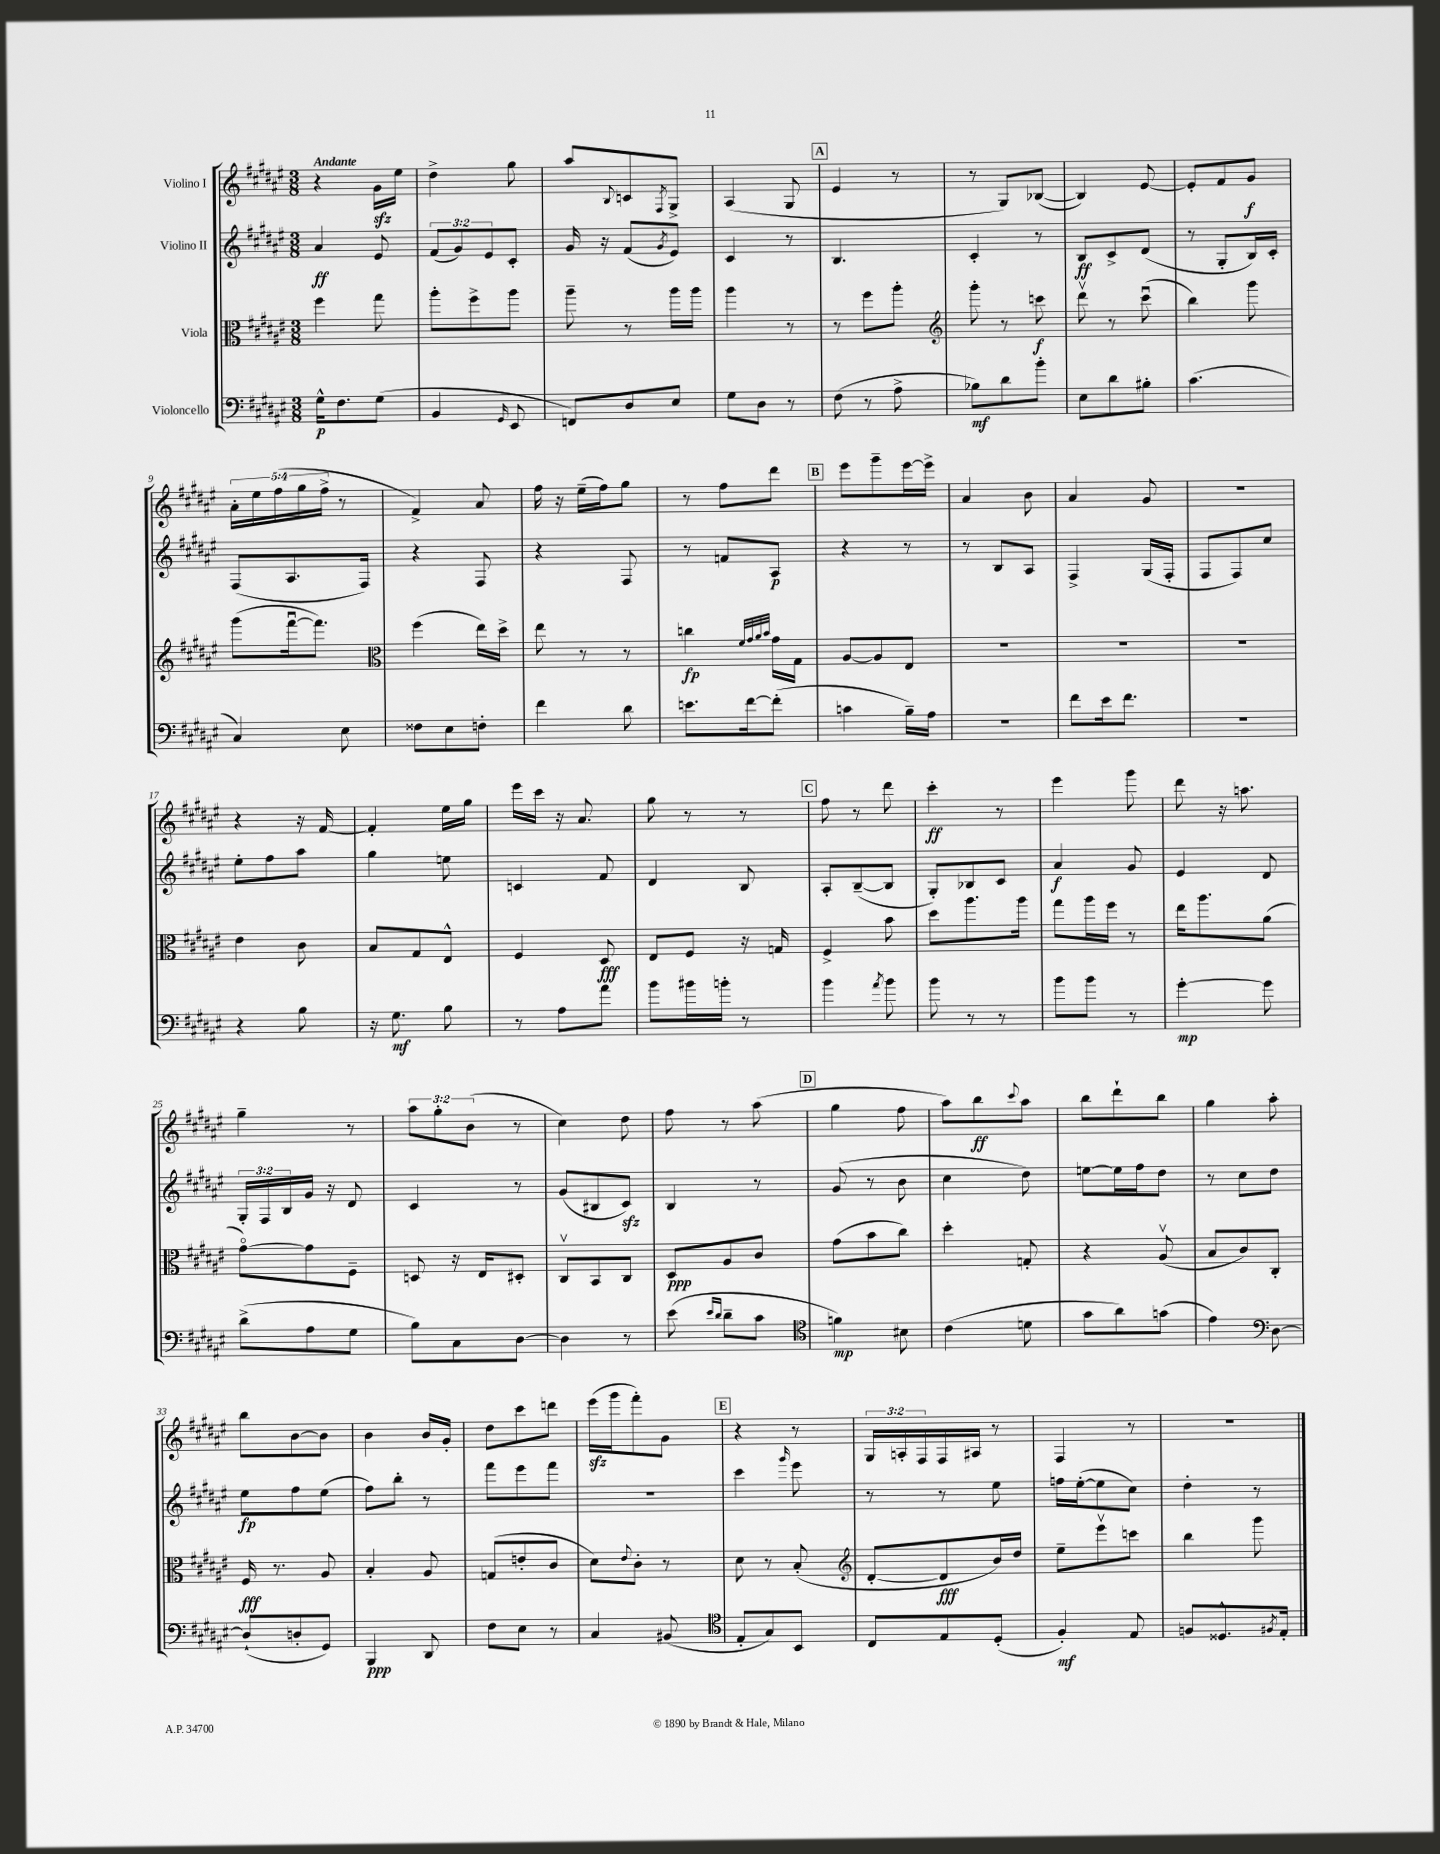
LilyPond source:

<<
\new StaffGroup <<
\new Staff = "s0" \with { instrumentName = "Violino I" } {
    \clef treble \key fis \major \numericTimeSignature \time 3/8 \override Staff.TupletNumber.text = #tuplet-number::calc-fraction-text \tempo "Andante"
    r4 gis'16\sfz eis''16 |
    dis''4-> gis''8 |
    ais''8 \appoggiatura { b8 } c'8 \acciaccatura { fis8 } gis8-> |
    ais4( gis8 |
    \mark \markup { \box "A" } eis'4 r8 |
    r8 gis8) bes8~( |
    bes4) eis'8~ |
    eis'8-. fis'8 gis'8\f |
    \tuplet 5/4 { ais'16-. eis''16 fis''16( gis''16 fis''16-> } r8 |
    fis'4->) ais'8 |
    fis''16 r16 eis''16--( fis''16) gis''8 |
    r8 fis''8 dis'''8 |
    \mark \markup { \box "B" } eis'''8 gis'''8-- eis'''16~ eis'''16-> |
    ais'4 b'8 |
    ais'4 gis'8 |
    R4. |
    r4 r16 fis'16~ |
    fis'4-. eis''16 gis''16 |
    eis'''16 cis'''16 r16 ais'8. |
    gis''8 r8 r8 |
    \mark \markup { \box "C" } fis''8 r8 dis'''8 |
    cis'''4-.\ff r8 |
    eis'''4 gis'''8 |
    dis'''8 r16 a''8. |
    gis''4-- r8 |
    \tuplet 3/2 { ais''8 gis''8-. b'8( } r8 |
    cis''4) dis''8 |
    fis''8 r8 ais''8( |
    \mark \markup { \box "D" } gis''4 fis''8 |
    ais''8) b''8\ff \appoggiatura { cis'''8 } ais''8 |
    b''8 dis'''8-! b''8 |
    gis''4 ais''8-. |
    b''8 b'8~ b'8 |
    b'4 b'16 gis'16-. |
    dis''8 cis'''8 d'''8 |
    eis'''16\sfz( gis'''16 fis'''8-.) gis'8 |
    \mark \markup { \box "E" } r4 r8 |
    \tuplet 3/2 { gis16 a16-. fis16 } fis16 ais16 r8 |
    fis4 r8 |
    R4. \bar "|." |
}
\new Staff = "s1" \with { instrumentName = "Violino II" } {
    \clef treble \key fis \major \numericTimeSignature \time 3/8 \override Staff.TupletNumber.text = #tuplet-number::calc-fraction-text
    ais'4\ff eis'8 |
    \tuplet 3/2 { fis'8( gis'8) eis'8 } cis'8-. |
    gis'16 r16 fis'8( \acciaccatura { gis'8 } eis'8) |
    cis'4 r8 |
    \mark \markup { \box "A" } b4. |
    cis'4-. r8 |
    b8\ff cis'8-> dis'8( |
    r8 gis8-. b16) cis'16-. |
    fis8( ais8. fis16) |
    r4 fis8 |
    r4 fis8 |
    r8 f'8 ais8\p |
    \mark \markup { \box "B" } r4 r8 |
    r8 b8 ais8 |
    fis4-> gis16( fis16-. |
    fis8 fis8) cis''8 |
    eis''8-. fis''8 ais''8 |
    gis''4 e''8 |
    c'4 fis'8 |
    dis'4 b8 |
    \mark \markup { \box "C" } ais8-. b8~--( b8 |
    gis8-.) bes8 cis'8 |
    ais'4\f gis'8 |
    eis'4 dis'8 |
    \tuplet 3/2 { gis16-. fis16 b16 } gis'16 r16 dis'8 |
    cis'4 r8 |
    gis'8( bis8 cis'8\sfz) |
    b4 r8 |
    \mark \markup { \box "D" } gis'8( r8 b'8 |
    cis''4 dis''8) |
    e''8~ e''16 fis''16 dis''8 |
    r8 cis''8 dis''8 |
    eis''8\fp fis''8 eis''8( |
    fis''8) b''8-. r8 |
    fis'''8 eis'''8 fis'''8 |
    R4. |
    \mark \markup { \box "E" } cis'''4 \grace { gis'''16 } eis'''8 |
    r8 r8 eis''8 |
    f''16 eis''16~-.( eis''8 cis''8) |
    dis''4-. r8 \bar "|." |
}
\new Staff = "s2" \with { instrumentName = "Viola" } {
    \clef alto \key fis \major \numericTimeSignature \time 3/8
    fis''4 gis''8 |
    ais''8-. fis''8-> ais''8 |
    ais''8-- r8 ais''16 ais''16 |
    ais''4 r8 |
    \mark \markup { \box "A" } r8 fis''8 ais''8-. |
    \clef treble gis'''8-. r8 c'''8\f |
    dis'''8\upbow r8 cis'''8\downbow( |
    b''4) gis'''8 |
    gis'''8( fis'''16~\downbow fis'''8.) |
    \clef alto fis''4( eis''16) dis''16-> |
    eis''8 r8 r8 |
    c''4\fp \grace { fis'32 gis'32 ais'32 b'32 } gis'16 gis16 |
    \mark \markup { \box "B" } ais8~ ais8 eis8 |
    R4. |
    R4. |
    R4. |
    eis'4 cis'8 |
    b8 gis8 eis8-^ |
    fis4 dis8\fff |
    eis8 fis8 r16 g16 |
    \mark \markup { \box "C" } fis4-> b'8 |
    dis''8 ais''8. ais''16 |
    gis''8 ais''16 fis''16 r8 |
    eis''16 ais''8. ais'8( |
    gis'8~\flageolet) gis'8 fis8-- |
    d8 r16 eis16 dis8-. |
    cis8\upbow b,8 cis8 |
    dis8\ppp ais8 cis'8 |
    \mark \markup { \box "D" } gis'8( b'8 cis''8) |
    dis''4-. g8-. |
    r4 ais8\upbow( |
    b8 cis'8) cis8-. |
    fis16\fff r8. ais8 |
    b4-. ais8 |
    g8( e'8-. cis'8 |
    dis'8) \appoggiatura { eis'8 } cis'8-. r8 |
    \mark \markup { \box "E" } dis'8 r8 b8-.( |
    \clef treble dis'8~-. dis'8\fff b'16) dis''16 |
    eis''8-- eis'''8\upbow c'''8 |
    b''4 gis'''8 \bar "|." |
}
\new Staff = "s3" \with { instrumentName = "Violoncello" } {
    \clef bass \key fis \major \numericTimeSignature \time 3/8
    gis16-^\p fis8. gis8( |
    b,4 \grace { gis,16 } eis,8 |
    f,8) dis8 eis8 |
    gis8 dis8 r8 |
    \mark \markup { \box "A" } fis8( r8 ais8-> |
    bes8\mf) dis'8 b'8-. |
    eis8 dis'8 bis8-. |
    cis'4.( |
    cis4) eis8 |
    fisis8 eis8 f8-. |
    fis'4 dis'8 |
    e'8. fis'16~ fis'8-.( |
    \mark \markup { \box "B" } c'4 b16--) ais16 |
    R4. |
    fis'8 eis'16 fis'8. |
    R4. |
    r4 b8 |
    r16 gis8.\mf b8 |
    r8 ais8 ais'8 |
    b'8 bis'16 b'16-. r8 |
    \mark \markup { \box "C" } b'4 \acciaccatura { ais'8 } b'8 |
    b'8 r8 r8 |
    b'8 b'8 r8 |
    gis'4~-.\mp gis'8 |
    dis'8->( ais8 gis8 |
    b8) cis8 dis8~ |
    dis4 r8 |
    eis'8( \grace { eis'16 dis'16 } dis'8-- cis'8 |
    \mark \markup { \box "D" } \clef tenor f'4\mp) bis8 |
    cis'4( d'8 |
    gis'8 ais'8) g'8( |
    eis'4) \clef bass dis8~ |
    dis8-!( d8-. gis,8) |
    b,,4\ppp dis,8 |
    fis8 eis8 r8 |
    cis4 bis,8( |
    \mark \markup { \box "E" } \clef tenor eis8-. gis8) b,8 |
    cis8 eis8 dis8-.( |
    fis4-.\mf) eis8 |
    f8 disis8.-^ \acciaccatura { fis8 } eis16-. \bar "|." |
}
>>
>>
